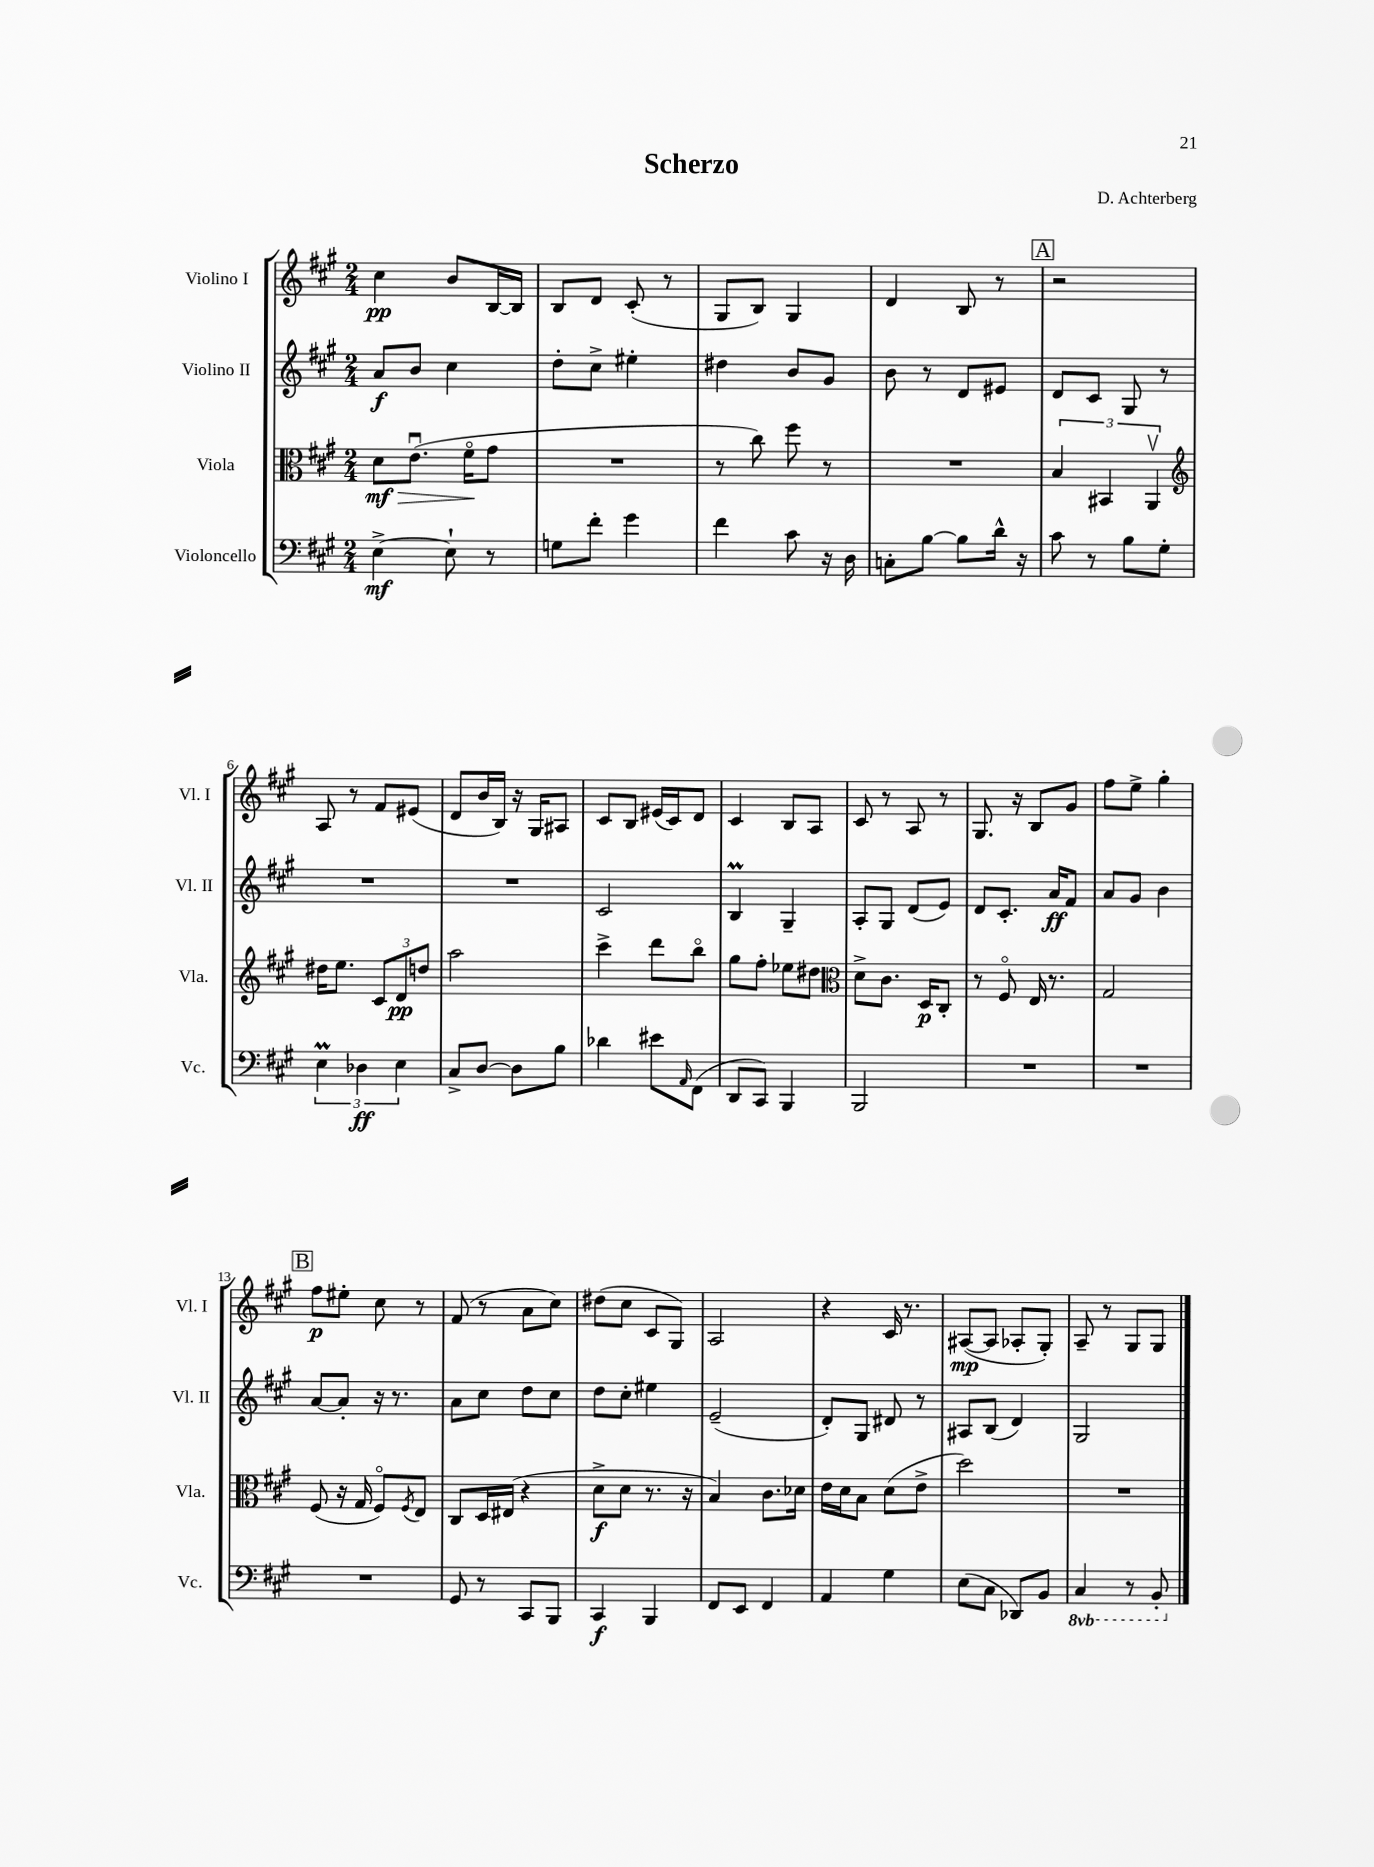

**kern	**kern	**kern	**kern
*staff4	*staff3	*staff2	*staff1
*clefF4	*clefC3	*clefG2	*clefG2
*k[f#c#g#]	*k[f#c#g#]	*k[f#c#g#]	*k[f#c#g#]
*M2/4	*M2/4	*M2/4	*M2/4
[4E^\	8d\L	8a/L	4cc#\
.	(8.eu\J	8b/J	.
8E`\]	.	4cc#\	8b/L
.	16f#o\LK	.	.
8r	8g#\J	.	[16B/L
.	.	.	16B/]JJ
=	=	=	=
8G\L	2r	8dd'\L	8B/L
8f#'\J	.	8cc#^\J	8d/J
4g#\	.	4ee#'\	(8c#'/
.	.	.	8r
=	=	=	=
4f#\	8r	4dd#\	8G#/L
.	8cc#\)	.	8B/J)
8c#\	8ff#\	8b/L	4G#/
16r	8r	8g#/J	.
16D\	.	.	.
=	=	=	=
8C'\L	2r	8b\	4d/
[8B\J	.	8r	.
8B\]L	.	8d/L	8B/
16d^^\Jk	.	8e#/J	8r
16r	.	.	.
=	=	=	=
8c#\	6B/	8d/L	2r
8r	.	8c#/J	.
.	6BB#/	.	.
8B\L	.	8G#/	.
.	6AAv/	.	.
8G#'\J	.	8r	.
=	=	=	=
*	*clefG2	*	*
6E\	16dd#\LK	2r	8A/
.	8.ee\J	.	.
.	.	.	8r
6D-\	.	.	.
.	12c#/L	.	8f#/L
6E\	12d/	.	.
.	.	.	(8e#/J
.	12dd/J	.	.
=	=	=	=
8C#^/L	2aa\	2r	8d/L
[8D/J	.	.	16b/L
.	.	.	16B/JJ)
8D\]L	.	.	16r
.	.	.	16G#/LK
8B\J	.	.	8A#/J
=	=	=	=
4d-\	4ccc#^\	2c#/	8c#/L
.	.	.	8B/J
8e#\L	8ddd\L	.	(16e#/LL
.	.	.	16c#/J)
16qqAA/	.	.	.
(8FF#\J	8bbo\J	.	8d/J
=	=	=	=
8DD/L	8gg#\L	4B/	4c#/
8CC#/J)	8ff#'\J	.	.
4BBB/	8ee-\L	4G#~/	8B/L
.	8dd#\J	.	8A/J
=	=	=	=
*	*clefC3	*	*
2BBB/	8d^\L	8A'/L	8c#/
.	8.c#\J	8G#/J	8r
.	.	(8d/L	8A/
.	16D/LK	.	.
.	8C#'/J	8e/J)	8r
=	=	=	=
2r	8r	8d/L	8.G#/
.	8F#o/	8.c#'/J	.
.	.	.	16r
.	16E/	.	8B/L
.	8.r	16a/LK	.
.	.	8f#/J	8g#/J
=	=	=	=
2r	2G#/	8a/L	8ff#\L
.	.	8g#/J	8ee^\J
.	.	4b\	4gg#'\
=	=	=	=
2r	(8F#/	[8a/L	8ff#\L
.	16r	8a'/]J	8ee#'\J
.	16G#/	.	.
.	8F#o/L)	16r	8cc#\
.	.	8.r	.
.	8qF#/	.	.
.	8E/J	.	8r
=	=	=	=
8GG#/	8C#/L	8a\L	(8f#/
8r	16D/L	8cc#\J	8r
.	(16E#/JJ	.	.
8CC#/L	4r	8dd\L	8a\L
8BBB/J	.	8cc#\J	8cc#\J)
=	=	=	=
4CC#/	8d^\L	8dd\L	(8dd#\L
.	8d\J	8cc#'\J	8cc#\J
4BBB/	8.r	4ee#\	8c#/L
.	.	.	8G#/J)
.	16r	.	.
=	=	=	=
8FF#/L	4B/)	(2e~/	2A/
8EE/J	.	.	.
4FF#/	8.c#\L	.	.
.	16d-\Jk	.	.
=	=	=	=
4AA/	16e\LL	8d'/L)	4r
.	16d\J	.	.
.	8B\J	8G#/J	.
4G#\	(8d\L	8d#/	16c#/
.	.	.	8.r
.	8e^\J	8r	.
=	=	=	=
(8E\L	2dd\)	8A#/L	([8A#/L
8C#\J	.	(8B/J	8A#/]J
8DD-/L)	.	4d/)	8A-'/L
8BB/J	.	.	8G#'/J)
=	=	=	=
4CC#/	2r	2G#/	8A~/
.	.	.	8r
8r	.	.	8G#/L
8BBB'/	.	.	8G#/J
==	==	==	==
*-	*-	*-	*-
